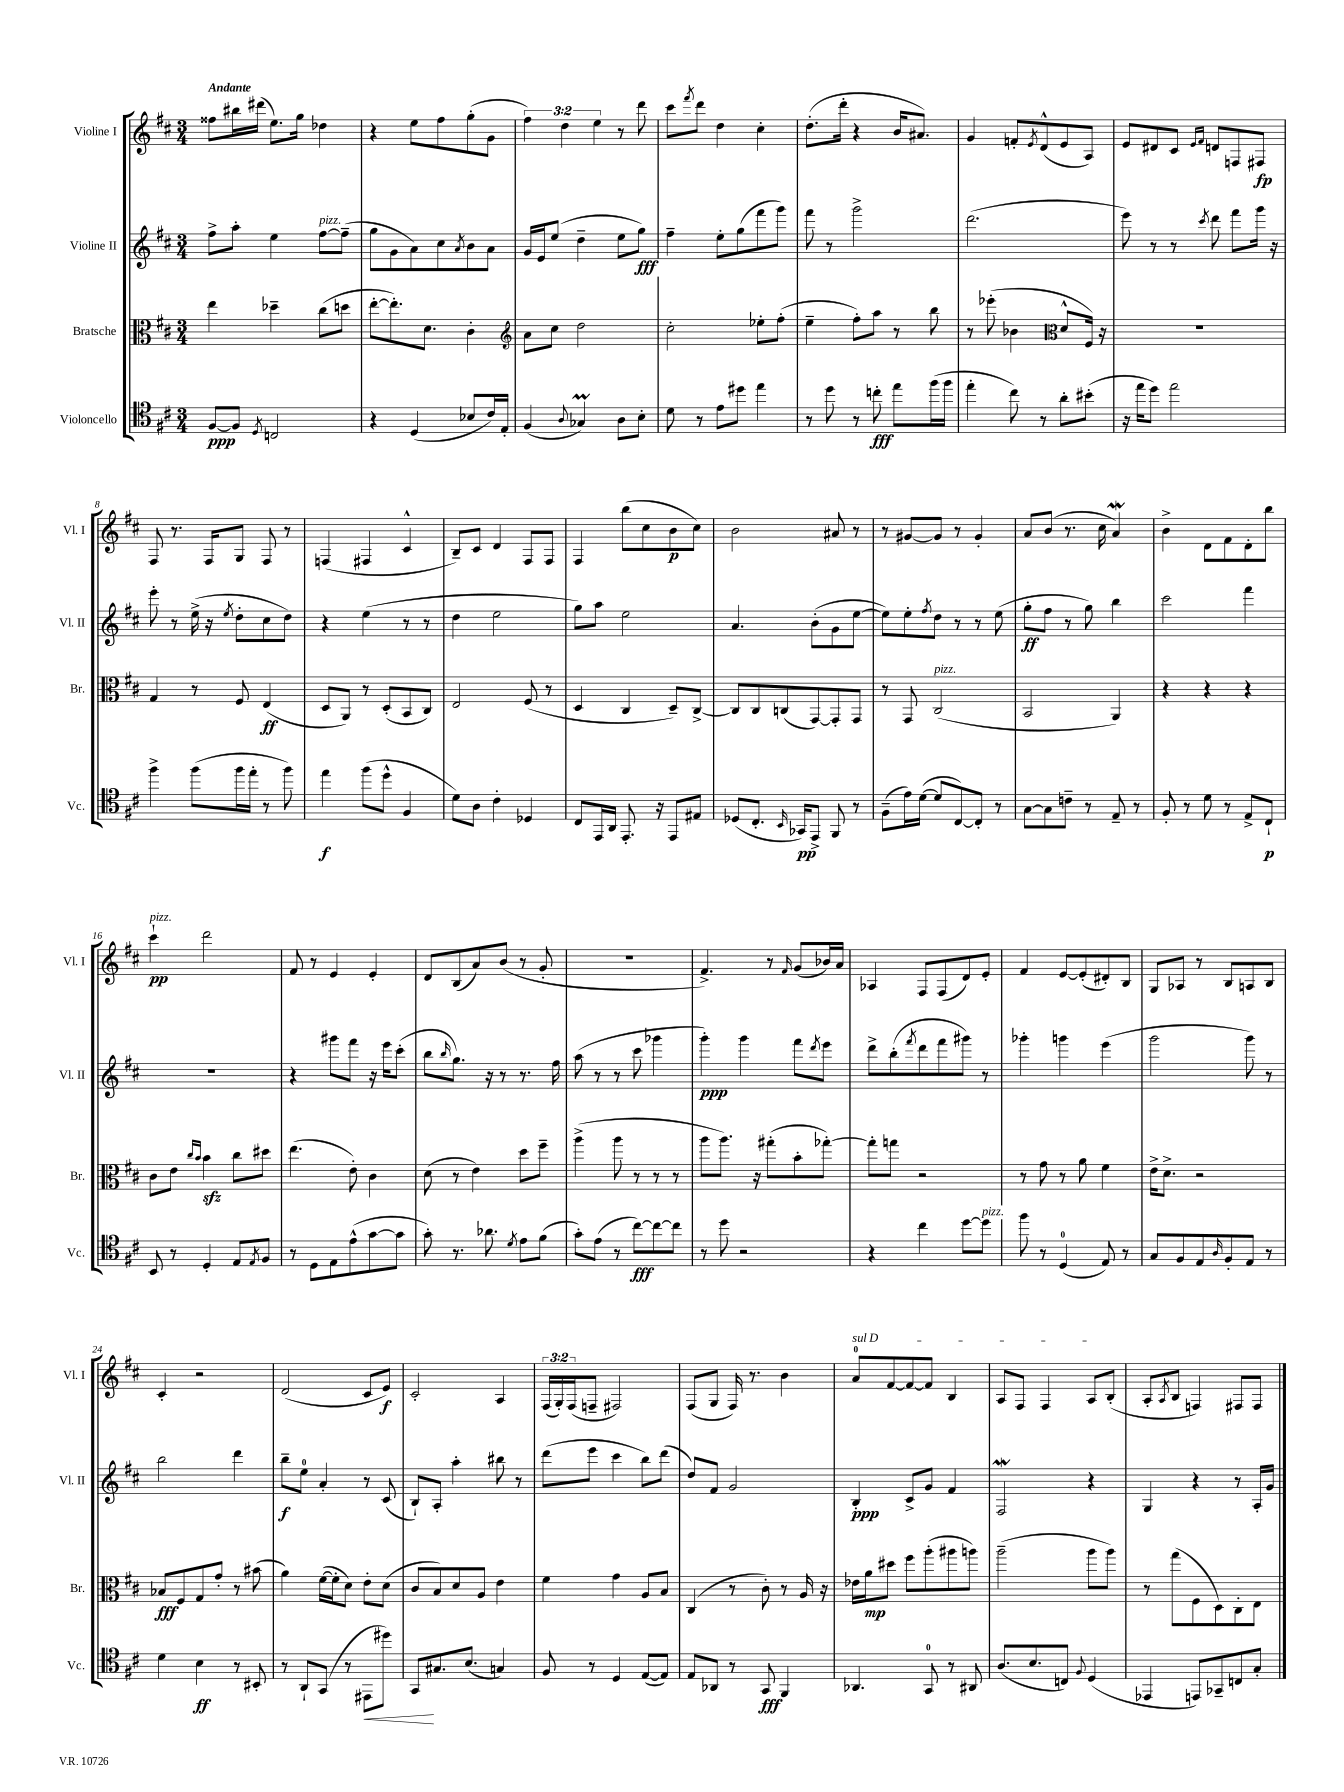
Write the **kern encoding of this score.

**kern	**dynam	**kern	**dynam	**kern	**dynam	**kern	**dynam
*part4	*part4	*part3	*part3	*part2	*part2	*part1	*part1
*staff4	*staff4	*staff3	*staff3	*staff2	*staff2	*staff1	*staff1
*I"Violoncello	*	*I"Bratsche	*	*I"Violine II	*	*I"Violine I	*
*I'Vc.	*	*I'Br.	*	*I'Vl. II	*	*I'Vl. I	*
*clefC4	*	*clefC3	*	*clefG2	*	*clefG2	*
*k[f#c#]	*	*k[f#c#]	*	*k[f#c#]	*	*k[f#c#]	*
*M3/4	*	*M3/4	*	*M3/4	*	*M3/4	*
=1	=1	=1	=1	=1	=1	=1	=1
!	!	!	!	!	!	!LO:TX:a:B:t=Andante	!
[8F#/L	ppp	4ee\	.	8ff#^\L	.	8ff##X\L	.
8F#/J]	.	.	.	8aa'\J	.	16bb#X\L	.
.	.	.	.	.	.	(16ddd#X\JJ	.
8qD/	.	.	.	.	.	.	.
2Cn/	.	4dd-X~\	.	4ee\	.	8.ee\L)	.
.	.	.	.	.	.	16gg\Jk	.
!	!	!	!	!LO:TX:a:i:t=pizz.	!	!	!
.	.	(8cc#\L	.	[8ff#\L	.	4dd-X\	.
.	.	8ddn\J	.	(8ff#~\J]	.	.	.
=2	=2	=2	=2	=2	=2	=2	=2
4r	.	[8ee'\L	.	8gg\L	.	4r	.
.	.	8.ee'\])	.	8g\	.	.	.
(4D/	.	.	.	8a\)	.	8ee\L	.
.	.	8.d\J	.	.	.	.	.
.	.	.	.	8cc#\	.	8ff#\	.
.	.	.	.	8qa/	.	.	.
8B-X/L	.	4c#'\	.	8b\	.	(8gg'\	.
16c#/L)	.	.	.	8a\J	.	8g\J	.
16E'/JJ	.	.	.	.	.	.	.
=3	=3	=3	=3	=3	=3	=3	=3
*	*	*clefG2	*	*	*	*	*
(4F#/	.	8a\L	.	16g/LL	.	6ff#\)	.
.	.	.	.	16e/J	.	.	.
.	.	8cc#\J	.	(8ee/J	.	.	.
.	.	.	.	.	.	6dd\	.
8qqA/	.	.	.	.	.	.	.
4G-XM/)	.	2dd\	.	4dd~\	.	.	.
.	.	.	.	.	.	6ee\	.
8A\L	.	.	.	8ee\L	.	8r	.
8B'\J	.	.	.	8gg\J)	fff	8ddd\	.
=4	=4	=4	=4	=4	=4	=4	=4
8d\	.	2cc#'\	.	4ff#~\	.	8ccc#\L	.
.	.	.	.	.	.	8qfff#/	.
8r	.	.	.	.	.	8ddd\J	.
8e\L	.	.	.	8ee'\L	.	4dd\	.
8dd#X\J	.	.	.	(8gg\	.	.	.
4ee\	.	8ee-X'\L	.	8fff#\	.	4cc#'\	.
.	.	(8ff#'\J	.	8ggg\J)	.	.	.
=5	=5	=5	=5	=5	=5	=5	=5
8r	.	4ee~\	.	8fff#\	.	(8.dd'\L	.
8dd\	.	.	.	8r	.	.	.
.	.	.	.	.	.	16ddd'\Jk	.
8r	.	8ff#'\L)	.	2ggg^\	.	4r	.
8ccn'\	fff	8aa\J	.	.	.	.	.
8ee\L	.	8r	.	.	.	16b/KL	.
.	.	.	.	.	.	8.a#X/J)	.
(16ff#\L	.	8bb\	.	.	.	.	.
16ff#\JJ	.	.	.	.	.	.	.
=6	=6	=6	=6	=6	=6	=6	=6
4ee'\	.	8r	.	(2.ddd\	.	4g/	.
.	.	(8eee-X'\	.	.	.	.	.
8cc#\)	.	4b-X\	.	.	.	8fn'/L	.
.	.	.	.	.	.	8qe/	.
8r	.	.	.	.	.	(8d^^/	.
*	*	*clefC3	*	*	*	*	*
8a'\L	.	8d^^/L	.	.	.	8e/	.
(8b#X'\J	.	16F#/Jk)	.	.	.	8A/J)	.
.	.	16r	.	.	.	.	.
=7	=7	=7	=7	=7	=7	=7	=7
16r	.	2.r	.	8eee\)	.	8e/L	.
16ee\KL	.	.	.	.	.	.	.
8dd\J)	.	.	.	8r	.	8d#X/	.
2ee\	.	.	.	8r	.	8c#/J	.
.	.	.	.	.	.	16qqe/LL	.
.	.	.	.	8qccc#/	.	16qqf#/JJ	.
.	.	.	.	8ddd\	.	8dn/L	.
.	.	.	.	8fff#\L	.	8Fn/	.
.	.	.	.	16ggg\Jk	.	8F#X/J	fp
.	.	.	.	16r	.	.	.
!!LO:LB:g=z
=8	=8	=8	=8	=8	=8	=8	=8
4ff#^\	.	4G/	.	8eee'\	.	8F#/	.
.	.	.	.	8r	.	8.r	.
(8ff#\L	.	8r	.	(16ee^\	.	.	.
.	.	.	.	16r	.	16F#/KL	.
.	.	.	.	8qee/	.	.	.
16ff#\L	.	8F#/	.	8dd'\L	.	8G/J	.
16ee'\JJ	.	.	.	.	.	.	.
8r	.	(4E/	ff	8cc#\	.	8F#/	.
8ff#\)	.	.	.	8dd\J)	.	8r	.
=9	=9	=9	=9	=9	=9	=9	=9
4ee\	f	8D/L	.	4r	.	(4Fn/	.
.	.	8AA/J)	.	.	.	.	.
(8ff#\L	.	8r	.	(4ee\	.	4F#X/	.
8dd^^\J	.	(8D'/L	.	.	.	.	.
4F#/	.	8BB/	.	8r	.	4c#^^/	.
.	.	8C#/J)	.	8r	.	.	.
=10	=10	=10	=10	=10	=10	=10	=10
8d\L)	.	2E/	.	4dd\	.	8B~/L)	.
8A\J	.	.	.	.	.	8c#/J	.
4c#'\	.	.	.	2ee\	.	4d/	.
4D-X/	.	(8F#/	.	.	.	8F#/L	.
.	.	8r	.	.	.	8F#/J	.
=11	=11	=11	=11	=11	=11	=11	=11
8C#/L	.	4D/	.	8gg\L)	.	4F#/	.
16EE/L	.	.	.	8aa\J	.	.	.
16AA/JJ	.	.	.	.	.	.	.
8.EE'/	.	4C#/	.	2ee\	.	(8bb\L	.
.	.	.	.	.	.	8cc#\	.
16r	.	.	.	.	.	.	.
8EE/L	.	8D~/L)	.	.	.	8b\	p
8E#X/J	.	[8C#^/J	.	.	.	8cc#\J)	.
=12	=12	=12	=12	=12	=12	=12	=12
(8D-X/L	.	8C#/L]	.	4.a/	.	2b\	.
8.C#'/J	.	8C#/	.	.	.	.	.
.	.	(8Cn/	.	.	.	.	.
16qqBB/	.	.	.	.	.	.	.
16GG-X/KL)	pp	.	.	.	.	.	.
8EE^/J	.	[8GG/)	.	(8b'\L	.	.	.
8FF#/	.	8GG'/]	.	8g\	.	8a#X/	.
8r	.	8GG/J	.	[8ee\J	.	8r	.
=13	=13	=13	=13	=13	=13	=13	=13
(8F#~\L	.	8r	.	8ee\L])	.	8r	.
16e\L)	.	8GG/	.	8ee'\	.	[8g#X/L	.
([16d\JJ	.	.	.	.	.	.	.
.	.	.	.	8qff#/	.	.	.
!	!	!LO:TX:a:i:t=pizz.	!	!	!	!	!
8d/L]	.	(2C#/	.	8dd\J	.	8g#/J]	.
[8C#/)	.	.	.	8r	.	8r	.
8C#'/J]	.	.	.	8r	.	4g#'/	.
8r	.	.	.	(8ee\	.	.	.
=14	=14	=14	=14	=14	=14	=14	=14
[8G\L	.	2BB/	.	8gg'\L	ff	8a/L	.
8G\]	.	.	.	8ff#\J	.	(8b/J	.
8cn~\J	.	.	.	8r	.	8.r	.
8r	.	.	.	8gg\)	.	.	.
.	.	.	.	.	.	16cc#\	.
8E~/	.	4AA/)	.	4bb\	.	4aW/)	.
8r	.	.	.	.	.	.	.
=15	=15	=15	=15	=15	=15	=15	=15
8F#'/	.	4r	.	2ccc#\	.	4b^\	.
8r	.	.	.	.	.	.	.
8d\	.	4r	.	.	.	8d\L	.
8r	.	.	.	.	.	8f#\	.
8E^/L	.	4r	.	4fff#\	.	8d'\	.
8C#`/J	p	.	.	.	.	8bb\J	.
!!LO:LB:g=z
=16	=16	=16	=16	=16	=16	=16	=16
!	!	!	!	!	!	!LO:TX:a:i:t=pizz.	!
8BB/	.	8c#\L	.	2.r	.	4ccc#`\	pp
8r	.	8e\J	.	.	.	.	.
.	.	16qqcc#/LL	.	.	.	.	.
.	.	16qqb/JJ	.	.	.	.	.
4D'/	.	4bzz\	.	.	.	2ddd\	.
8E/L	.	8cc#\L	.	.	.	.	.
8qE/	.	.	.	.	.	.	.
8F#/J	.	8dd#X\J	.	.	.	.	.
=17	=17	=17	=17	=17	=17	=17	=17
8r	.	(4.ee\	.	4r	.	8f#/	.
8D\L	.	.	.	.	.	8r	.
8E\	.	.	.	8ggg#X\L	.	4e/	.
(8e^^\	.	8e'\)	.	8fff#\J	.	.	.
[8g\	.	4c#\	.	16r	.	4e'/	.
.	.	.	.	16eee\KL	.	.	.
8g\J]	.	.	.	(8ccc#'\J	.	.	.
=18	=18	=18	=18	=18	=18	=18	=18
8g'\)	.	(8d\	.	8bb\L	.	8d/L	.
.	.	.	.	16qqbb/	.	.	.
8.r	.	8r	.	8.gg\J)	.	(8B/	.
.	.	4e\)	.	.	.	8a/)	.
8.a-X\	.	.	.	16r	.	.	.
.	.	.	.	8r	.	(8b/J	.
8qd/	.	.	.	.	.	.	.
8e\L	.	8dd\L	.	8.r	.	8r	.
(8f#\J	.	8ff#~\J	.	.	.	8g'/	.
.	.	.	.	16ff#\	.	.	.
=19	=19	=19	=19	=19	=19	=19	=19
8g'\L)	.	(4aa^\	.	(8aa\	.	2.r	.
(8e\J	.	.	.	8r	.	.	.
8r	.	8aa\	.	8r	.	.	.
[8cc#\L)	fff	8r	.	8ccc#\	.	.	.
8cc#\_	.	8r	.	4ggg-X\	.	.	.
8cc#\J]	.	8r	.	.	.	.	.
=20	=20	=20	=20	=20	=20	=20	=20
8r	.	8aa\L	.	4ggg'\)	ppp	4.f#^/)	.
8dd\	.	8.aa\J)	.	.	.	.	.
2r	.	.	.	4ggg\	.	.	.
.	.	16r	.	.	.	.	.
.	.	(8gg#X'\L	.	.	.	8r	.
.	.	.	.	.	.	16qqf#/	.
.	.	8b'\	.	8fff#\L	.	(8g/L	.
.	.	.	.	8qddd/	.	.	.
.	.	[8gg-X'\J)	.	8eee\J	.	16b-X/L)	.
.	.	.	.	.	.	16a/JJ	.
=21	=21	=21	=21	=21	=21	=21	=21
4r	.	8gg-'\L]	.	8ddd^\L	.	4A-X/	.
.	.	8ggn\J	.	(8bb'\	.	.	.
.	.	.	.	8qfff#/	.	.	.
4cc#\	.	2r	.	8ddd\	.	8F#/L	.
.	.	.	.	8fff#\	.	(8F#/	.
[8dd\L	.	.	.	8ggg#X\J)	.	8d/)	.
!LO:TX:a:i:t=pizz.	!	!	!	!	!	!	!
8dd\J]	.	.	.	8r	.	8e'/J	.
=22	=22	=22	=22	=22	=22	=22	=22
8ff#\	.	8r	.	4ggg-X'\	.	4f#/	.
8r	.	8g\	.	.	.	.	.
(4D/	.	8r	.	4gggn\	.	[8e/L	.
.	.	8a\	.	.	.	(8e'/]	.
8E/)	.	4f#\	.	(4eee\	.	8d#X'/)	.
8r	.	.	.	.	.	8B/J	.
=23	=23	=23	=23	=23	=23	=23	=23
8G/L	.	16e^\KL	.	2ggg\	.	8G/L	.
.	.	8.d^\J	.	.	.	.	.
8F#/	.	.	.	.	.	8A-X/J	.
8E/	.	2r	.	.	.	8r	.
16qqA/	.	.	.	.	.	.	.
8F#'/	.	.	.	.	.	8B/L	.
8E/J	.	.	.	8ggg\)	.	8An/	.
8r	.	.	.	8r	.	8B/J	.
!!LO:LB:g=z
=24	=24	=24	=24	=24	=24	=24	=24
4d\	.	8B-X/L	fff	2bb\	.	4c#'/	.
.	.	8F#/	.	.	.	.	.
4B\	ff	8G/	.	.	.	2r	.
.	.	8g'/J	.	.	.	.	.
8r	.	8r	.	4ddd\	.	.	.
8BB#X'/	.	(8b#X\	.	.	.	.	.
=25	=25	=25	=25	=25	=25	=25	=25
8r	.	4a\)	.	8bb~\L	f	(2d/	.
8AA`/L	.	.	.	8ee\J	.	.	.
(8GG/J	.	([16f#\LL	.	4a'/	.	.	.
.	.	16f#'\J]	.	.	.	.	.
8r	.	8d\J)	.	.	.	.	.
!	!LO:HP:b	!	!	!	!	!	!
8EE#X\L	<	8e'\L	.	8r	.	8c#/L	.
8dd#X\J)	.	(8d\J	.	(8c#/	.	8e/J)	f
=26	=26	=26	=26	=26	=26	=26	=26
8GG/L	.	8c#/L	.	8B`/L)	.	2c#'/	.
8.G#X/	[	8B/)	.	8A'/J	.	.	.
.	.	8d/	.	4aa'\	.	.	.
(8.B/J	.	.	.	.	.	.	.
.	.	8A/J	.	.	.	.	.
4Gn/)	.	4e\	.	8bb#X\	.	4A/	.
.	.	.	.	8r	.	.	.
=27	=27	=27	=27	=27	=27	=27	=27
8F#/	.	4f#\	.	(8ddd\L	.	(24F#/LL	.
.	.	.	.	.	.	24G'/)	.
.	.	.	.	.	.	(24F#/J	.
8r	.	.	.	8eee\J	.	8Fn~/J	.
4D/	.	4g\	.	4ccc#\	.	2F#X/)	.
([8E/L	.	8A/L	.	8bb\L)	.	.	.
8E/J])	.	8B/J	.	(8ddd\J	.	.	.
=28	=28	=28	=28	=28	=28	=28	=28
8E/L	.	(4C#/	.	8dd/L)	.	(8F#/L	.
8AA-X/J	.	.	.	8f#/J	.	8G/J	.
8r	.	8r	.	2g/	.	16F#/)	.
.	.	.	.	.	.	8.r	.
8GG/	fff	8c#'\)	.	.	.	.	.
4FF#/	.	8r	.	.	.	4b\	.
.	.	16A/	.	.	.	.	.
.	.	16r	.	.	.	.	.
=29	=29	=29	=29	=29	=29	=29	=29
!	!	!	!	!	!	!LO:TX:a:i:t=sul D	!
4.AA-X/	.	16e-X\LL	.	4B'/	ppp	8a/L	.
.	.	16a\J	mp	.	.	.	.
.	.	8dd#X\J	.	.	.	[8f#/	.
.	.	8ff#\L	.	8c#^/L	.	8f#/_	.
8GG/	.	(8aa'\	.	8g/J	.	8f#/J]	.
8r	.	8aa#X\	.	4f#/	.	4B/	.
8AA#X/	.	8aan\J)	.	.	.	.	.
=30	=30	=30	=30	=30	=30	=30	=30
(8.A/L	.	(2aa~\	.	2F#W/	.	8A/L	.
.	.	.	.	.	.	8F#/J	.
8.B/	.	.	.	.	.	.	.
.	.	.	.	.	.	4F#/	.
8Cn/J)	.	.	.	.	.	.	.
8qqF#/	.	.	.	.	.	.	.
(4D/	.	8aa\L	.	4r	.	8A/L	.
.	.	8aa\J)	.	.	.	(8B'/J	.
=31	=31	=31	=31	=31	=31	=31	=31
4EE-X/	.	8r	.	4G/	.	8A'/L	.
.	.	.	.	.	.	8qA/	.
.	.	(8gg\L	.	.	.	8B/J	.
8EEn/L)	.	8F#\	.	4r	.	4Fn/)	.
8GG-X~/	.	8D\)	.	.	.	.	.
8Cn/	.	8C#'\	.	8r	.	8F#X/L	.
8G'/J	.	8E\J	.	16A'/LL	.	8F#/J	.
.	.	.	.	16g/JJ	.	.	.
==	==	==	==	==	==	==	==
*-	*-	*-	*-	*-	*-	*-	*-
